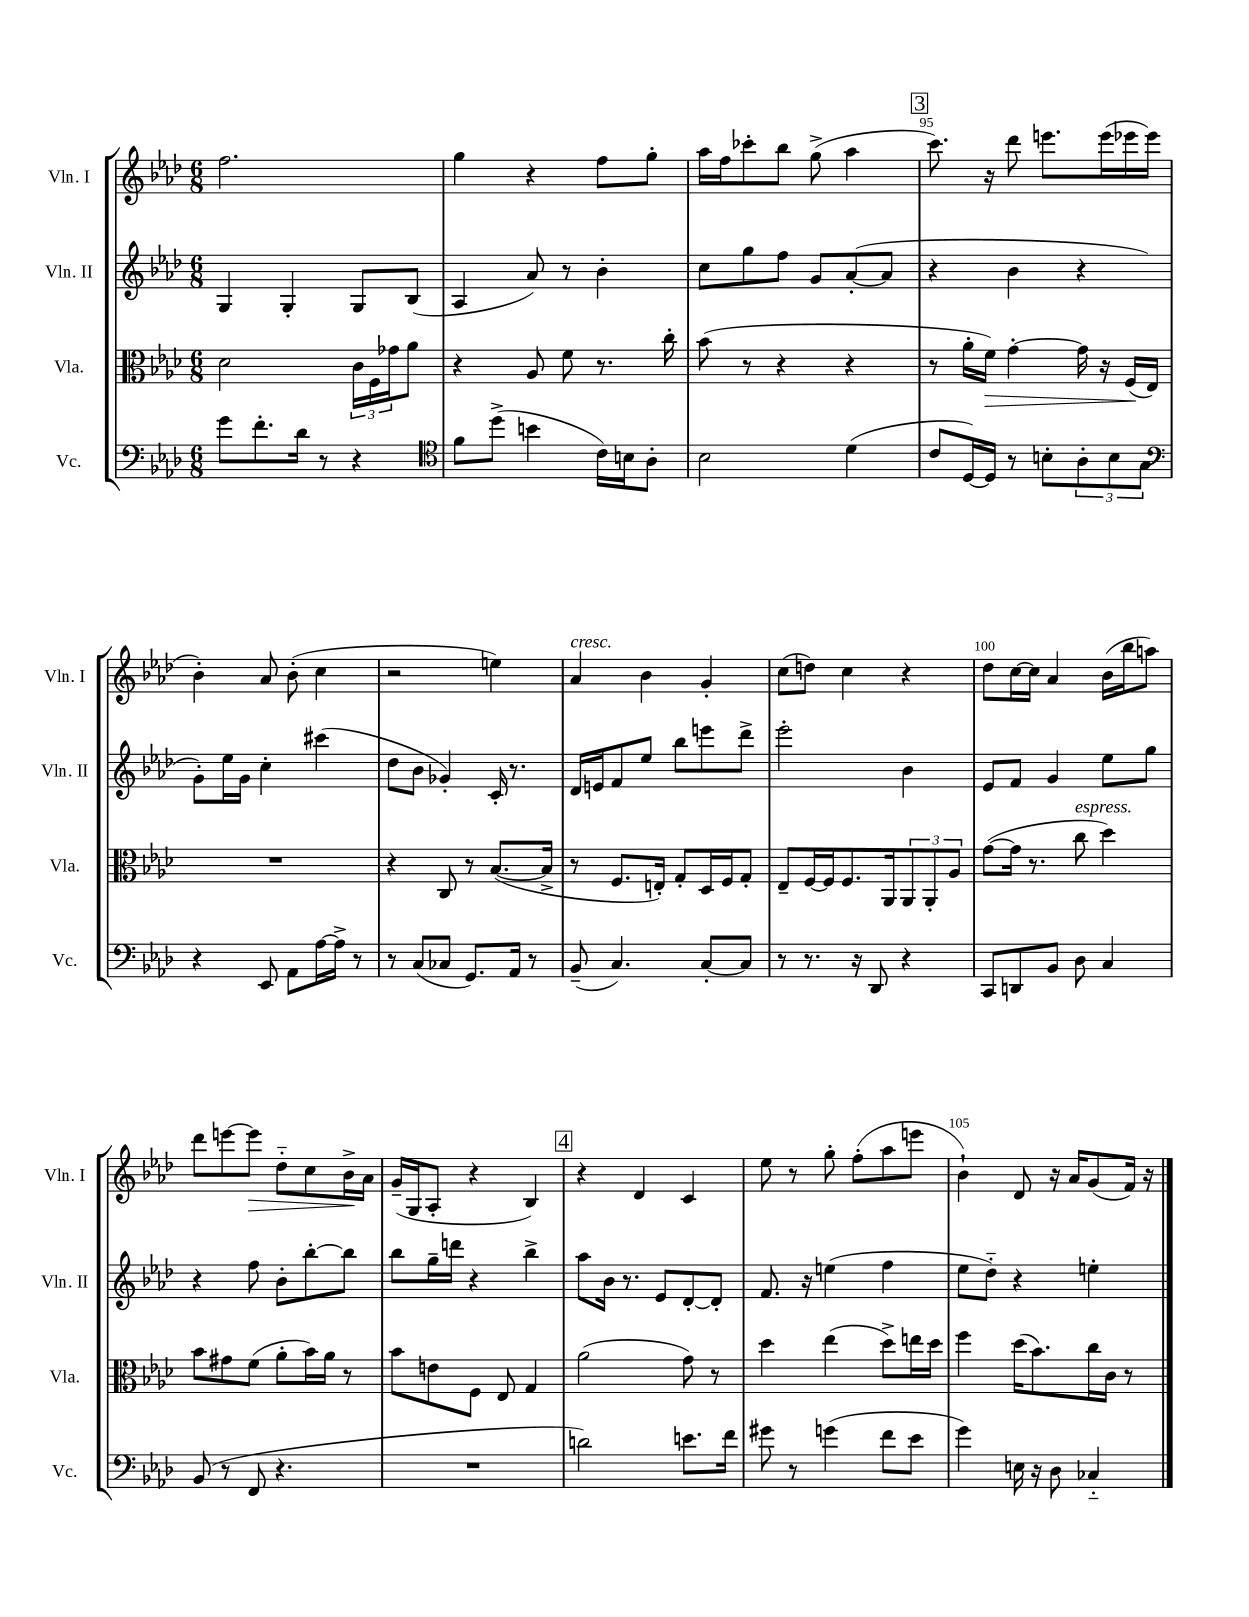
<<
\new StaffGroup <<
\new Staff = "s0" \with { instrumentName = "Vln. I" shortInstrumentName = "Vln. I" } {
    \clef treble \key aes \major \numericTimeSignature \time 6/8
    f''2. |
    g''4 r4 f''8 g''8-. |
    aes''16 f''16 ces'''8-. bes''8 g''8->( aes''4 |
    \mark \markup { \box "3" } c'''8.) r16 des'''8 e'''8. e'''16( ees'''16 ees'''16 |
    bes'4-.) aes'8 bes'8-.( c''4 |
    r2 e''4) |
    aes'4^\markup { \italic "cresc." } bes'4 g'4-. |
    c''8( d''8) c''4 r4 |
    des''8 c''16~ c''16 aes'4 bes'16( bes''16 a''8) |
    des'''8 e'''8~ e'''8\> des''8-_ c''8 bes'16->\! aes'16 |
    g'16--( g16 aes8-. r4 bes4) |
    \mark \markup { \box "4" } r4 des'4 c'4 |
    ees''8 r8 g''8-. f''8-.( aes''8 e'''8 |
    bes'4-!) des'8 r16 aes'16 g'8( f'16) r16 \bar "|." |
}
\new Staff = "s1" \with { instrumentName = "Vln. II" shortInstrumentName = "Vln. II" } {
    \clef treble \key aes \major \numericTimeSignature \time 6/8
    g4 g4-. g8 bes8( |
    aes4 aes'8) r8 bes'4-. |
    c''8 g''8 f''8 g'8 aes'8~-.( aes'8 |
    \mark \markup { \box "3" } r4 bes'4 r4 |
    g'8-.) ees''16 g'16 c''4-. cis'''4( |
    des''8 bes'8 ges'4-.) c'16-. r8. |
    des'16 e'16 f'8 ees''8 bes''8 e'''8 des'''8-> |
    ees'''2-. bes'4 |
    ees'8 f'8 g'4 ees''8 g''8 |
    r4 f''8 bes'8-. bes''8~-. bes''8 |
    bes''8 g''16-- d'''16 r4 bes''4-> |
    \mark \markup { \box "4" } aes''8 bes'16 r8. ees'8 des'8~-. des'8-. |
    f'8. r16 e''4( f''4 |
    ees''8 des''8-_) r4 e''4-. \bar "|." |
}
\new Staff = "s2" \with { instrumentName = "Vla." shortInstrumentName = "Vla." } {
    \clef alto \key aes \major \numericTimeSignature \time 6/8
    des'2 \tuplet 3/2 { c'16 f16 ges'16 } aes'8 |
    r4 aes8 f'8 r8. c''16-. |
    bes'8( r8 r4 r4 |
    \mark \markup { \box "3" } r8 aes'16-. f'16\>) g'4~-. g'16 r16 f16\!( ees16) |
    R2. |
    r4 c8 r8 bes8.~( bes16-> |
    r8 f8. e16-.) g8-. des16 f16 g8-. |
    ees8-- f16~ f16 f8. aes,16 \tuplet 3/2 { aes,8 aes,8-. aes8 } |
    g'8~( g'16 r8. c''8^\markup { \italic "espress." } des''4) |
    bes'8 gis'8 f'8( aes'8-. bes'16) aes'16 r8 |
    bes'8 e'8 f8 ees8 g4 |
    \mark \markup { \box "4" } aes'2( g'8) r8 |
    des''4 ees''4( des''8->) e''16 des''16 |
    f''4 des''16( bes'8.) c''16 c'16 r8 \bar "|." |
}
\new Staff = "s3" \with { instrumentName = "Vc." shortInstrumentName = "Vc." } {
    \clef bass \key aes \major \numericTimeSignature \time 6/8
    g'8 f'8.-. des'16 r8 r4 |
    \clef tenor f'8 des''8->( b'4 c'16) b16 aes8-. |
    bes2 des'4( |
    \mark \markup { \box "3" } c'8 des16~) des16 r8 b8-. \tuplet 3/2 { aes8-. b8 g8 } |
    \clef bass r4 ees,8 aes,8 aes16~ aes16-> r8 |
    r8 c8( ces8 g,8.) aes,16 r8 |
    bes,8--( c4.) c8~-. c8 |
    r8 r8. r16 des,8 r4 |
    c,8 d,8 bes,8 des8 c4 |
    bes,8( r8 f,8 r4. |
    R2. |
    \mark \markup { \box "4" } d'2) e'8. f'16 |
    gis'8 r8 g'4( f'8 ees'8 |
    g'4) e16 r16 des8 ces4-_ \bar "|." |
}
>>
>>
\layout { \context { \Score currentBarNumber = #92 \override BarNumber.break-visibility = ##(#f #t #t) barNumberVisibility = #(every-nth-bar-number-visible 5) } }
